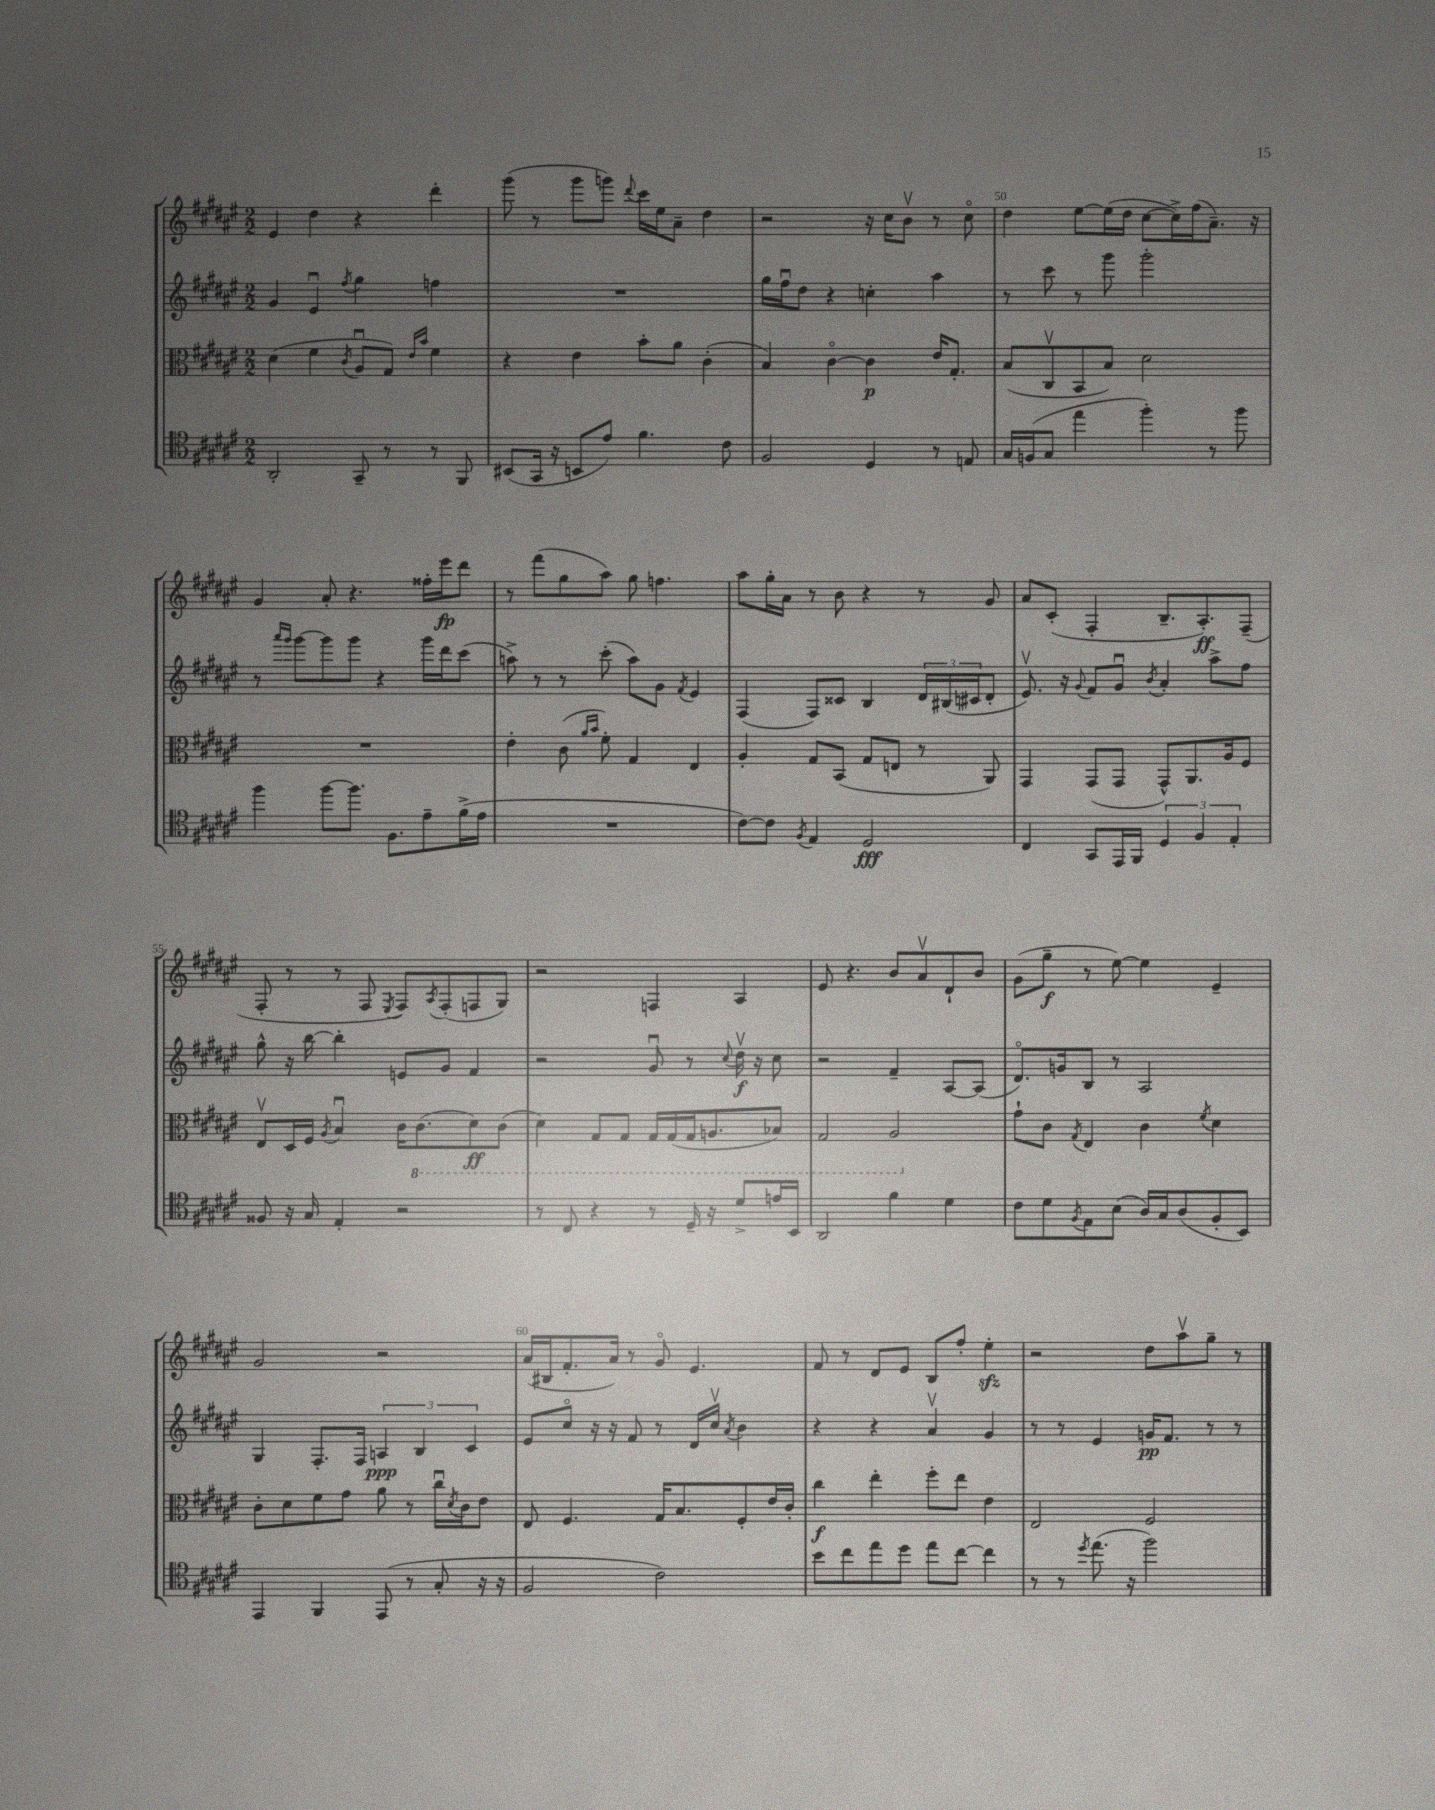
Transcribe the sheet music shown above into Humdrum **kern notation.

**kern	**kern	**kern	**kern
*staff4	*staff3	*staff2	*staff1
*clefC4	*clefC3	*clefG2	*clefG2
*k[f#c#g#d#a#e#]	*k[f#c#g#d#a#e#]	*k[f#c#g#d#a#e#]	*k[f#c#g#d#a#e#]
*M2/2	*M2/2	*M2/2	*M2/2
2AA#'	(4d#	4g#	4e#
.	4f#	4e#u	4dd#
.	8qc#	8qff#	.
8GG#~	8A#u	4gg#	4r
8r	8G#)	.	.
.	16qqe#	.	.
.	16qqb	.	.
8r	4f#	4ff	4ddd#'
8FF#	.	.	.
=	=	=	=
(8BB#	4r	1r	(8ggg#
16GG#	.	.	8r
16r	.	.	.
8BB	4e#	.	8ggg#
8e#)	.	.	8ggg)
.	.	.	8qqddd#
4.f#	8b'	.	16ccc#
.	.	.	16ee#
.	8a#	.	8a#~
.	(4c#'	.	4dd#
8c#	.	.	.
=	=	=	=
2F#	4B)	16gg#	2r
.	.	16ff#u	.
.	.	8dd#	.
.	[4c#o	4r	.
4D#	4c#]	4cc'	16r
.	.	.	16cc#
.	.	.	8bv
8r	16e#	4aa#	8r
.	8.G#'	.	.
8E	.	.	8cc#o
=	=	=	=
16G#	(8B	8r	4dd#
(16F	.	.	.
8G#	8C#v	8ccc#	.
4ee#	8BB	8r	[8ee#
.	8B)	8ggg#	(16ee#]
.	.	.	16dd#
4ff#')	2d#	2ggg#'	[8cc#
.	.	.	16cc#^])
.	.	.	(16ff#
8r	.	.	8.a#~)
8ff#	.	.	.
.	.	.	16r
=	=	=	=
4ff#	1r	8r	4g#
.	.	16qqaaa#	.
.	.	16qqggg#	.
.	.	[8ggg#	.
[8ff#	.	8ggg#]	8a#'
8.ff#]	.	8ggg#	4.r
.	.	4r	.
8.F#	.	.	.
8e#~	.	16ggg#	16ff##'
.	.	16ddd#	16eee#
(16f#^	.	(8ccc#	8ddd#
16e#	.	.	.
=	=	=	=
1r	4e#'	8aa^)	8r
.	.	8r	(8fff#
.	(8c#	8r	8gg#
.	16qqa#	.	.
.	16qqb	.	.
.	8f#')	(8ccc#'	8aa#)
.	4G#	8aa)	8gg#
.	.	8g#	4.ff
.	.	8qf#	.
.	4E#	4e#	.
=	=	=	=
[8c#)	4A#'	(4F#	8aa#
8c#]	.	.	16gg#'
.	.	.	16a#
8qF#	.	.	.
4E#	8G#	8F#)	8r
.	(8BB	8c##	8b
2D#	8G#	4B	4r
.	8E	.	.
.	8r	24d#	8r
.	.	(24B#	.
.	.	24c#	.
.	8AA#)	8d#'	8g#
=	=	=	=
4C#	4GG#	8.e#v)	8a#
.	.	.	(8c#'
.	.	16r	.
.	.	8qqg#	.
8GG#	(8GG#	8f#	4F#'
16EE#	8GG#	8g#u	.
16FF#	.	.	.
.	.	8qb	.
6D#	8GG#^^)	4a#'	8.B~
.	8.AA#	.	.
6F#	.	.	.
.	.	.	8.A#')
.	.	8aa#^	.
.	16A#	.	.
6E#'	.	.	.
.	8F#	8ff#	(8F#~
=	=	=	=
8F##	8E#v	8gg#^^	8F#'
16r	16D#	16r	8r
16G#	16F#	[16bb	.
.	8qA#	.	.
4E#'	4Bu	4bb']	8r
.	.	.	8F#
.	.	.	8qE#
2r	16c#	8e	8F#)
.	(8.C#	.	.
.	.	.	8qA#
.	.	8g#	(8F#'
.	8D#)	4f#	8F
.	(8C#	.	8G#)
=	=	=	=
8r	4D#)	2r	2r
8C#	.	.	.
4r	8GG#	.	.
.	8GG#	.	.
8r	16GG#	8g#u	4F
.	(16GG#	.	.
16D#~	16GG#	8r	.
16r	8.AA	.	.
.	.	8qqcc#	.
8d#^	.	16dd#v	4A#
.	.	16r	.
16e	8BB-)	8cc#	.
16BB	.	.	.
=	=	=	=
2AA#	2GG#	2r	8e#
.	.	.	4.r
4f#	2AA#	4f#~	8b
.	.	.	8a#v
4d#	.	[8A#	8d#`
.	.	(8A#]	8b
=	=	=	=
8c#	8g#`	8.d#o)	(8g#
8d#	8c#	.	8gg#~
.	.	16g	.
8qF#	8qG#	.	.
8E#	4E#	8B	8r
(8B	.	8r	[8ee#)
16A#)	4c#	2A#	4ee#]
16G#	.	.	.
(8A#	.	.	.
.	8qf#	.	.
8F#'	4d#	.	4e#~
8BB)	.	.	.
=	=	=	=
4EE#	8c#'	4G#	2g#
.	8d#	.	.
4FF#	8f#	8.F#'	.
.	8g#	.	.
.	.	16F#	.
(8EE#	8a#	6A	2r
8r	8r	.	.
.	.	6B	.
8G#'	16cc#u	.	.
.	8qd#	.	.
.	16c#	.	.
.	.	6c#	.
16r	8e#	.	.
16r	.	.	.
=	=	=	=
2F#	8E#	8e#	(16a#
.	.	.	16B#
.	4.F#	8cc#o	8.f#'
.	.	16r	.
.	.	16r	16a#)
.	.	8f#	8r
2c#)	16G#	8r	8g#o
.	8.B	.	.
.	.	16d#	4.e#
.	.	16cc#v	.
.	.	8qa#	.
.	8F#'	4b	.
.	16e#	.	.
.	16c#'	.	.
=	=	=	=
8b	4cc#	4r	8f#
8cc#	.	.	8r
8ee#	4ee#'	4r	8d#
8dd#	.	.	8e#
8ee#	8ff#'	4a#v	8B
[8cc#	8ee#	.	8ff#'
4cc#]	4e#	4g#	4ee#'
=	=	=	=
8r	2E#	8r	2r
8r	.	8r	.
8qdd#	.	.	.
(8.ee#	.	4e#	.
16r	.	.	.
2ff#)	2F#	16g	8dd#
.	.	8.f#	.
.	.	.	8aa#v
.	.	8r	8gg#~
.	.	8r	8r
==	==	==	==
*-	*-	*-	*-
